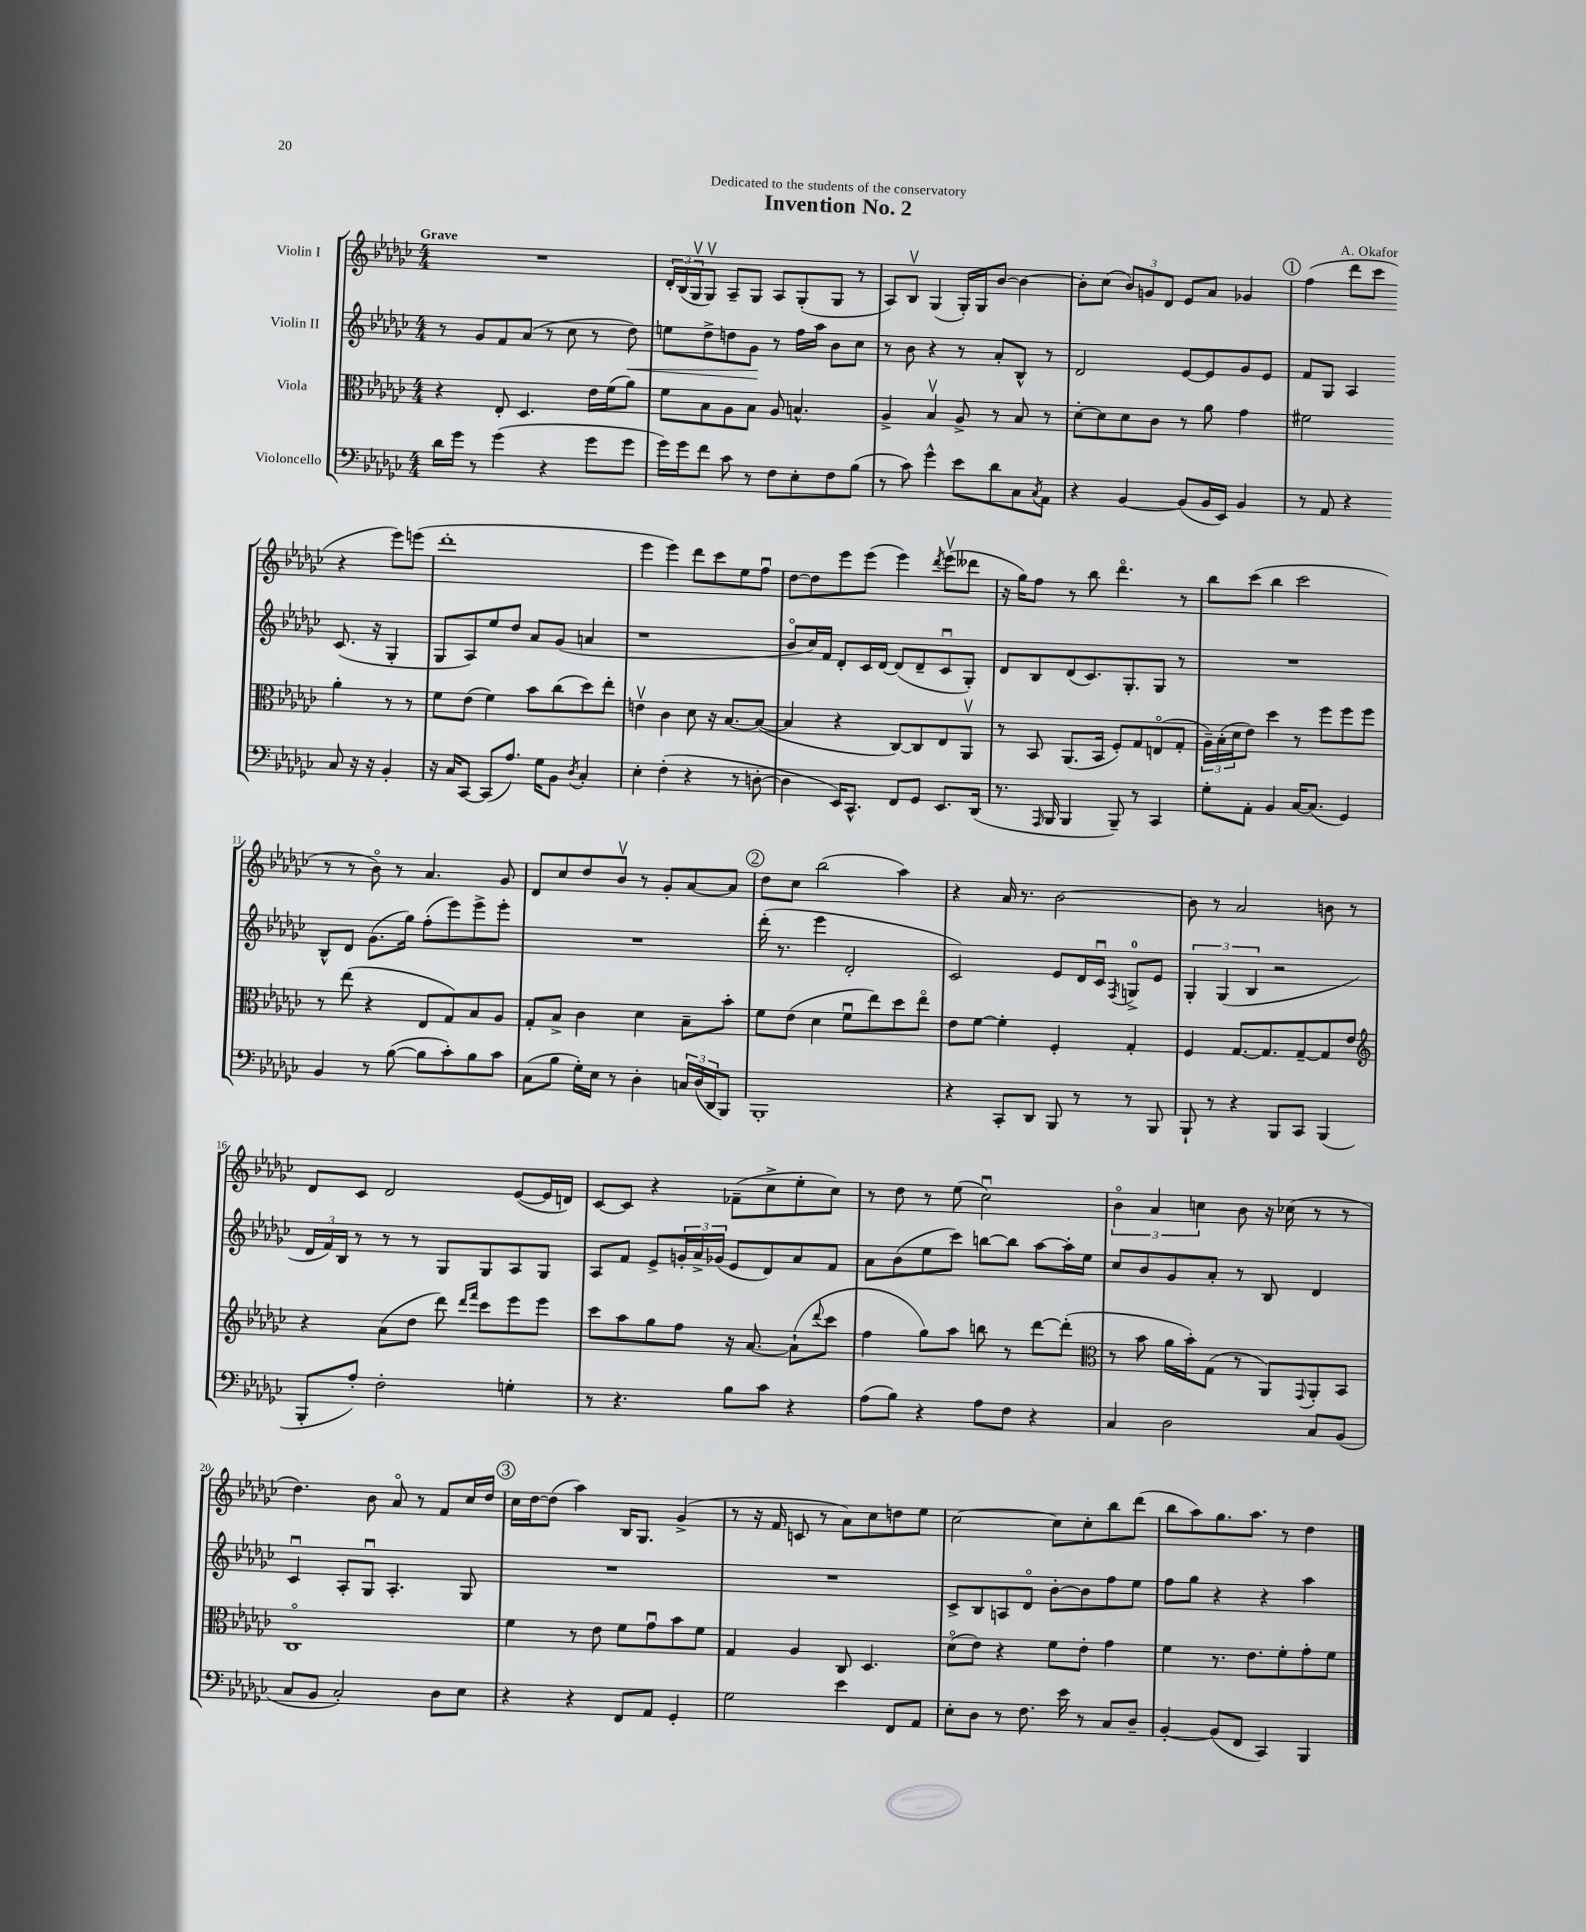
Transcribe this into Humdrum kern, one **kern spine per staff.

**kern	**kern	**kern	**kern
*staff4	*staff3	*staff2	*staff1
*clefF4	*clefC3	*clefG2	*clefG2
*k[b-e-a-d-g-c-]	*k[b-e-a-d-g-c-]	*k[b-e-a-d-g-c-]	*k[b-e-a-d-g-c-]
*M4/4	*M4/4	*M4/4	*M4/4
16d-	4r	8r	1r
16g-	.	.	.
8r	.	8g-	.
(4g-	8E-'	8f	.
.	4.D-	(8a-	.
4r	.	8r	.
.	.	8cc-	.
8g-	16e-	8r	.
.	(16f	.	.
8g-	8a-)	8dd-)	.
=	=	=	=
16g-)	8f	8ee	24d-'
.	.	.	(24B-
16g-	.	.	.
.	.	.	24G-v
8f	8B-	8dd-^	8G-v)
8c-	8A-	8dd	8A-~
8r	8B-	8g-	8G-
8F	8A-	8r	8A-
8E-'	4.B^^	16ff	(8G-'
.	.	16aa-	.
8F	.	8b-	8G-
(8B-	.	8cc-	8r
=	=	=	=
8r	4A-^	8r	8A-)
8c-)	.	8b-	8B-v
4g-^^	4B-v	4r	(4G-
8e-	8A-^	8r	16G-')
.	.	.	16G-
8d-	8r	8a-'	[8b-
8C-	8B-	8B-^^	4b-_
8qC-	.	.	.
8AA-	8r	8r	.
=	=	=	=
4r	[8d-'	2d-	8b-']
.	8d-]	.	(8cc-
[4BB-	8d-	.	12b-)
.	.	.	12g
.	8c-	.	.
.	.	.	12d-
(8BB-]	8r	[8e-	8e-
16BB-	8a-	8e-]	8a-
16EE-)	.	.	.
4BB-	4g-	8g-	4g-
.	.	8e-	.
=	=	=	=
8r	2f#	8f	(4ff
8AA-	.	8G-	.
4r	.	4A-	8ddd-
.	.	.	8ccc-
8C-	4a-'	(8.c-	4r
16r	.	.	.
16r	.	16r	.
4BB-'	8r	4G-'	8eee-)
.	8r	.	(8eee
=	=	=	=
16r	8f	8G-	1ddd-'
16C-	.	.	.
[8CC-	(8e-	8A-)	.
(8CC-]	4f)	8ee-	.
8.A-)	.	8dd-	.
.	8b-	8a-	.
16G-	.	.	.
8BB-	(8cc-	(8g-	.
8qD-	.	.	.
4C-'	8dd-)	4a	.
.	8ee-'	.	.
=	=	=	=
4E-'	4ev	1r	4eee-
(4F'	4c-	.	4eee-)
4r	8d-	.	8ddd-
.	16r	.	8ccc-
.	[8.B-	.	.
8r	.	.	8ee-
[8D'	(8B-_	.	8ffu
=	=	=	=
4D]	4B-]	8b-o	[8dd-
.	.	16cc-)	8dd-]
.	.	16f	.
16EE-)	4r	8d-'	8eee-
8.CC-^^	.	.	.
.	.	16c-	(8eee-
.	.	[16d-	.
8FF	[8C-)	(8d-]	4eee-)
8GG-	8C-]	8d-~	.
.	.	.	8qddd-
8.EE-	8E-	8c-u	(8eee-v
.	8AA-v	8G-')	8ddd--
(16DD-	.	.	.
=	=	=	=
8.r	8r	8d-	16r
.	.	.	16gg-)
.	8BB-	8B-	8ff
16qqAAA-	.	.	.
16BBB-	.	.	.
4BBB-	(8.AA-	(8d-	8r
.	.	8.c-)	8bb-
.	16BB-	.	.
8BBB-~)	8F')	.	4.ddd-o
.	.	8.G-'	.
8r	8G-	.	.
4CC-	(8Eo	8G-	.
.	8G-'	8r	8r
=	=	=	=
8G-'	24A-~)	1r	8bb-
.	(24B-'	.	.
.	24d-	.	.
8AA-'	8e-)	.	(8ccc-
4BB-	4dd-	.	4bb-
[16C-	8r	.	2ccc-
(8.C-]	.	.	.
.	8ff	.	.
4GG-)	8ff	.	.
.	8ff	.	.
=	=	=	=
4BB-	8r	8B-^^	8r
.	(8ee-	8d-	8r
8r	4r	(8.g-	8b-o)
([8B-	.	.	8r
.	.	16gg-)	.
8B-]	8E-	(8ff'	4.a-
8c-')	8G-)	8eee-)	.
8B-	8B-	8eee-^	.
8c-	8A-	8eee-'	8g-
=	=	=	=
(8C-	8G-'	1r	8d-
8B-	8B-^	.	8cc-
16G-')	4c-	.	8dd-
16E-	.	.	.
8r	.	.	8b-v
4D-'	4d-	.	8r
.	.	.	8g-'
24C	8B-~	.	[8a-
(24D-	.	.	.
24DD-	.	.	.
8BBB-)	8b-'	.	8a-]
=	=	=	=
1BBB-'	8f	(16ddd-'	8dd-
.	.	8.r	.
.	(8e-	.	8cc-
.	4d-	4eee-	(2bb-
.	8fu	2d-'	.
.	8ee-)	.	.
.	8dd-	.	4aa-)
.	8ee-o	.	.
=	=	=	=
4r	8e-	2c-)	4r
.	[8f	.	.
8CC-'	4f']	.	16a-
.	.	.	8.r
8DD-	.	.	.
8BBB-	4F'	8e-	[2b-
8r	.	16d-	.
.	.	16c-u	.
.	.	8qF	.
8r	4G-'	8G^	.
8BBB-	.	8e-	.
=	=	=	=
8BBB-`	4F	6G-'	8b-]
8r	.	.	8r
.	.	(6G-	.
4r	[8.G-	.	2a-
.	.	6B-	.
.	8.G-]	.	.
8BBB-	.	2r	.
8CC-	[8G-~	.	.
(4BBB-	8G-]	.	8b
.	8e-	.	8r
=	=	=	=
*	*clefG2	*	*
8BBB-'	4r	24d-	8d-
.	.	24f)	.
.	.	24B-	.
8A-')	.	8r	8c-
2F'	(8a-	8r	2d-
.	8dd-	8r	.
.	8ddd-)	8G-	.
.	16qqddd-	.	.
.	16qqfff	.	.
.	8ccc-	8G-	.
4G'	8eee-	8A-	([8e-
.	8eee-	8G-	16e-]
.	.	.	16d)
=	=	=	=
8r	8ccc-	8A-	[8c-
4.r	8aa-	8f	8c-]
.	8gg-	8e-^	4r
.	8ff	24g'	.
.	.	24a-^	.
.	.	(24g-	.
8B-	16r	8e-	(8f-~
.	[8.a-	.	.
8c-	.	8d-)	8cc-^
4r	(8a-`]	8a-	8ee-'
.	8qqddd-	.	.
.	8ccc-	8f	8cc-)
=	=	=	=
(8A-	4ff	8a-	8r
8B-)	.	(8b-	8dd-
4r	8gg-)	8ee-	8r
.	8aa-	8ccc-)	(8ee-
8A-	8bb	[8bb	2cc-u)
8F	8r	8bb]	.
4r	[8ddd-	[8aa-	.
.	(8ddd-']	16aa-']	.
.	.	16ee-	.
=	=	=	=
*	*clefC3	*	*
4C-	8r	8cc-	6b-o
.	8b-	8b-	.
.	.	.	6a-
2D-	16a-	8g-	.
.	16b-')	.	.
.	.	.	6cc
.	(8G-	8a-'	.
.	8r	8r	8b-
.	8AA-)	8B-	16r
.	.	.	(16cc-
.	8qqGG-	.	.
8C-	8AA-'	4d-	8r
(8BB-	8BB-	.	8r
=	=	=	=
8C-	1C-o	4c-u	4.dd-)
8BB-	.	.	.
2C-')	.	8A-'	.
.	.	8G-u	8b-
.	.	4.A-'	8a-o
.	.	.	8r
8D-	.	.	8f
8E-	.	8G-	16cc-
.	.	.	16dd-
=	=	=	=
4r	4f	1r	16cc-
.	.	.	[16dd-
.	.	.	(8dd-]
4r	8r	.	4aa-)
.	8e-	.	.
8FF	8f	.	16B-
.	.	.	8.G-
8AA-	8g-u	.	.
4GG-'	8b-	.	(4g-^
.	8f	.	.
=	=	=	=
2G-	4G-	1r	8r
.	.	.	16r
.	.	.	16f
.	4A-	.	8c
.	.	.	8r
4e-	8C-	.	8a-)
.	4.D-	.	8cc-
8FF	.	.	8dd
8AA-	.	.	8ee-
=	=	=	=
8E-'	(8d-o	8c-^	[2cc-
8D-	8e-)	8B-	.
8r	4r	8A	.
8.F	.	8d-o	.
.	8f	[8b-'	8cc-]
16e-	.	.	.
8r	8e-'	8b-]	8cc-'
8C-	4g-	8ff	8bb-
8D-~	.	8ee-	(8ddd-
=	=	=	=
[4BB-'	4f	8ff	8bb-
.	.	8gg-	8aa-)
(8BB-]	8.r	4r	8.gg-
8FF	.	.	.
.	8.e-	.	8.aa-
4CC-)	.	4r	.
.	8f'	.	8r
4BBB-	8g-'	4aa-	4dd-
.	8f	.	.
==	==	==	==
*-	*-	*-	*-
